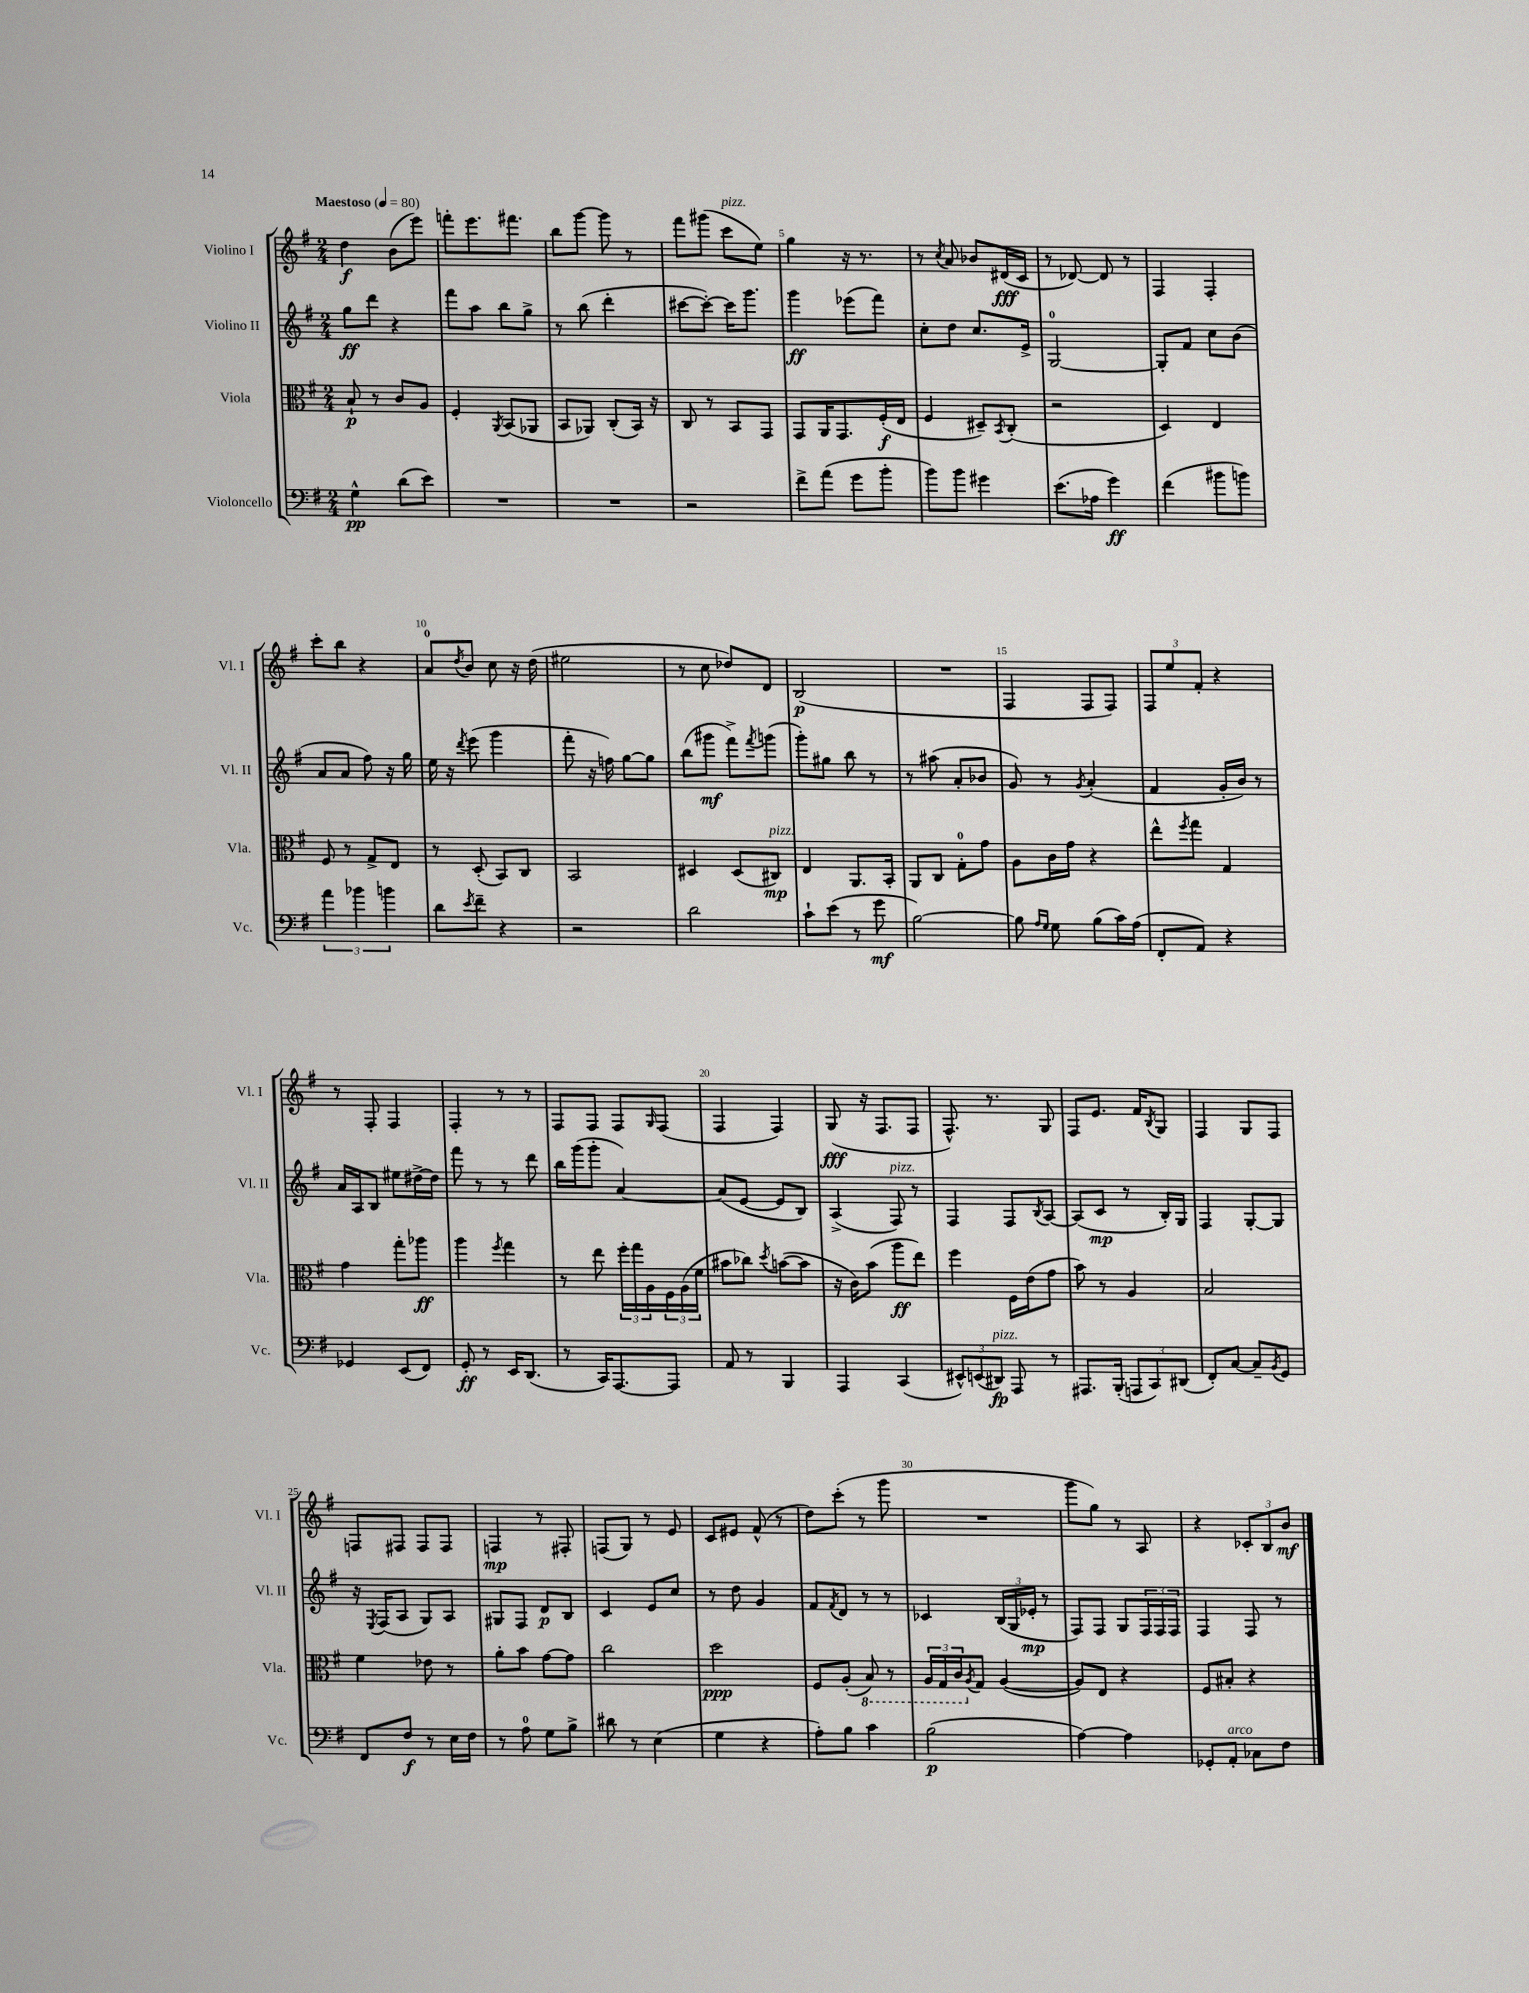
<<
\new StaffGroup <<
\new Staff = "s0" \with { instrumentName = "Violino I" shortInstrumentName = "Vl. I" } {
    \clef treble \key g \major \numericTimeSignature \time 2/4 \tempo "Maestoso" 4 = 80
    d''4\f b'8( e'''8) |
    f'''8-. e'''8. fis'''8. |
    b''8 g'''8~ g'''8 r8 |
    fis'''8 gis'''8( c'''8^\markup { \italic "pizz." } e''8) |
    g''4 r16 r8. |
    r8 \acciaccatura { c''8 } a'8 bes'8 dis'16\fff( c'16 |
    r8 des'8~) des'8 r8 |
    fis4 fis4-. |
    c'''8-. b''8 r4 |
    a'8-0 \acciaccatura { d''8 } b'8 c''8 r16 d''16( |
    eis''2 |
    r8 c''8 des''8) d'8 |
    b2\p( |
    R2 |
    fis4 fis8 fis8) |
    \tuplet 3/2 { fis8 e''8 fis'8-. } r4 |
    r8 fis8-. fis4 |
    fis4-. r8 r8 |
    fis8 fis8 fis8 \grace { g16 } fis8( |
    fis4 fis4) |
    g8\fff( r16 fis8. fis8 |
    fis8.-^) r8. g8 |
    fis8 e'8. fis'16 \acciaccatura { b8 } g8 |
    fis4 g8 fis8 |
    f8 fis8 fis8 fis8 |
    f4\mp r8 fis8-. |
    f8( g8) r8 e'8 |
    c'8 eis'8 fis'8-^( r8 |
    d''8) c'''8-.( r8 g'''8 |
    R2 |
    g'''8 g''8) r8 a8 |
    r4 \tuplet 3/2 { ces'8-. b8 b'8\mf } \bar "|." |
}
\new Staff = "s1" \with { instrumentName = "Violino II" shortInstrumentName = "Vl. II" } {
    \clef treble \key g \major \numericTimeSignature \time 2/4
    g''8\ff d'''8 r4 |
    fis'''8 a''8 b''8 g''8-> |
    r8 b''8( d'''4-. |
    cis'''8~ cis'''8~-.) cis'''16 g'''8. |
    g'''4\ff ees'''8( fis'''8) |
    c''8-. d''8 c''8. e'16-> |
    g2-0~ |
    g8-. fis'8 c''8 b'8( |
    a'8 a'8 fis''8) r16 g''16 |
    e''16 r16 \acciaccatura { d'''8 } e'''8( g'''4 |
    fis'''8-. r16 f''16) g''8~ g''8 |
    b''8( gis'''8\mf fis'''8->) \acciaccatura { fis'''8 } g'''8( |
    g'''8-.) gis''8 b''8 r8 |
    r8 ais''8( a'8-. bes'8 |
    g'8) r8 \acciaccatura { g'8 } a'4-.( |
    fis'4 g'16-. b'16) r8 |
    a'16 a16 b8 eis''8 dis''16~-> dis''16 |
    fis'''8 r8 r8 d'''8 |
    b''16 g'''16( g'''8-. a'4~) |
    a'8( e'8~ e'8 b8) |
    a4->( fis8^\markup { \italic "pizz." }) r8 |
    fis4 fis8 \acciaccatura { b8 } a8~ |
    a8( c'8\mp r8 b16-.) g16 |
    fis4 g8~-. g8 |
    r16 \acciaccatura { e8 } fis16( a8 g8) a8 |
    gis8 fis8 d'8\p b8 |
    c'4 e'8 c''8 |
    r8 d''8 g'4 |
    fis'8 \acciaccatura { fis'8 } d'8 r8 r8 |
    ces'4 \tuplet 3/2 { b16( g16 ees'16-.\mp } r8 |
    fis8) fis8 g8 \tuplet 3/2 { fis16 fis16 fis16 } |
    fis4 fis8 r8 \bar "|." |
}
\new Staff = "s2" \with { instrumentName = "Viola" shortInstrumentName = "Vla." } {
    \clef alto \key g \major \numericTimeSignature \time 2/4
    b8-!\p r8 c'8 a8 |
    fis4-. \acciaccatura { a,8 } b,8( aes,8 |
    b,8 aes,8) c8-.( b,16) r16 |
    c8 r8 b,8 g,8 |
    g,8 a,16 g,8. fis16-.\f( e16 |
    fis4 dis8--) \acciaccatura { b,8 } c8-.( |
    r2 |
    d4) e4 |
    fis8 r8 g8-> e8 |
    r8 d8-.( b,8) c8 |
    b,2 |
    dis4 dis8( cis8\mp^\markup { \italic "pizz." }) |
    e4 a,8. b,16-. |
    a,8 c8 g8-0-. g'8 |
    a8 c'16 g'16 r4 |
    e''8-^ \acciaccatura { fis''8 } g''8 g4 |
    g'4 g''8-. aes''8\ff |
    a''4 \acciaccatura { fis''8 } g''4 |
    r8 e''8 \tuplet 3/2 { fis''16-. g''16 a16 } \tuplet 3/2 { fis16 a16( fis'16 } |
    bis'8 ces''8) \acciaccatura { d''8 } b'8~( b'8 |
    r16 c'16) b'8( a''8\ff e''8) |
    fis''4 fis16 e'16( g'8 |
    b'8) r8 a4 |
    b2 |
    fis'4 ees'8 r8 |
    a'8-. b'8 g'8~ g'8 |
    c''2 |
    d''2\ppp |
    fis8 a8-.( \ottava #-1 b,8) r8 |
    \tuplet 3/2 { a,16 g,16 c16 \ottava #0 } \acciaccatura { a8 } g8 a4~( |
    a8) e8 r4 |
    fis8 bis8-. r4 \bar "|." |
}
\new Staff = "s3" \with { instrumentName = "Violoncello" shortInstrumentName = "Vc." } {
    \clef bass \key g \major \numericTimeSignature \time 2/4
    g4-^\pp d'8( e'8) |
    R2 |
    R2 |
    r2 |
    fis'8-> a'8( g'8 b'8-. |
    b'8) b'8 gis'4 |
    e'8.( aes16 g'4\ff) |
    fis'4( bis'8 b'8) |
    \tuplet 3/2 { a'4 bes'4 b'4 } |
    d'8 \acciaccatura { e'8 } fis'8-- r4 |
    r2 |
    d'2 |
    c'8-! e'8( r8 g'8\mf |
    b2~) |
    b8 \grace { a16 g16 } g8 b8( c'16) a16( |
    fis,8-. a,8) r4 |
    ges,4 e,8( fis,8) |
    g,8-.\ff r8 e,16 d,8.( |
    r8 c,16) a,,8.~ a,,8 |
    a,8 r8 b,,4 |
    a,,4 c,4( |
    \tuplet 3/2 { eis,8-^) e,8( dis,8\fp^\markup { \italic "pizz." }) } a,,8 r8 |
    ais,,8. b,,16-.( \tuplet 3/2 { a,,8 c,8) dis,8( } |
    fis,8-.) c8~ c8-- \acciaccatura { b,8 } g,8 |
    fis,8 fis8\f r8 e16 fis16 |
    r8 a8-0 g8 b8-> |
    dis'8 r8 e4( |
    g4 r4 |
    a8-.) b8 c'4 |
    b2\p( |
    a4~) a4 |
    ges,8-. a,8-.^\markup { \italic "arco" } ces8 fis8 \bar "|." |
}
>>
>>
\layout { \context { \Score \override BarNumber.break-visibility = ##(#f #t #t) barNumberVisibility = #(every-nth-bar-number-visible 5) } }
